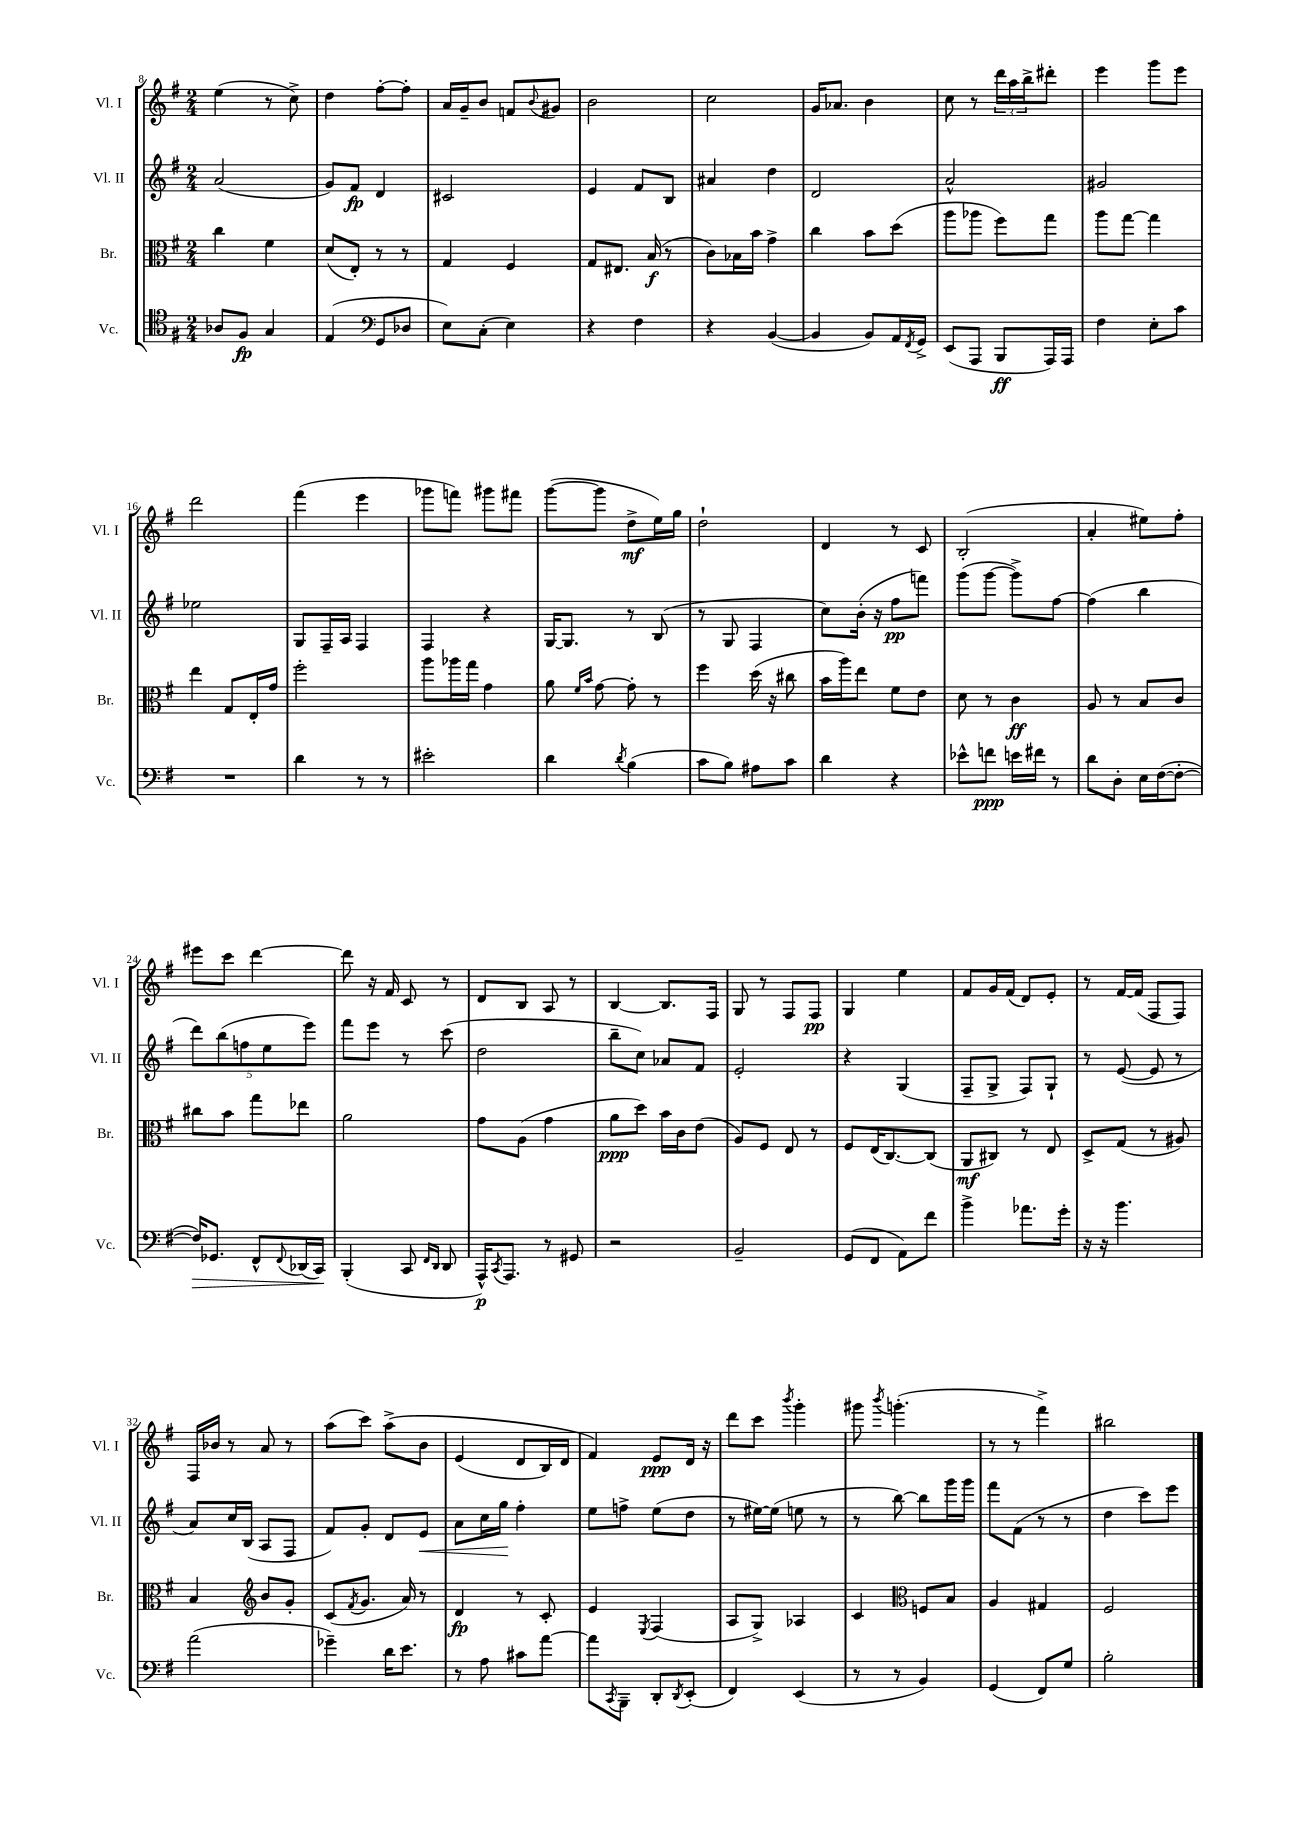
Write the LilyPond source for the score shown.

<<
\new StaffGroup <<
\new Staff = "s0" \with { instrumentName = "Vl. I" shortInstrumentName = "Vl. I" } {
    \clef treble \key g \major \numericTimeSignature \time 2/4
    e''4( r8 c''8->) |
    d''4 fis''8~-. fis''8-. |
    a'16 g'16-- b'8 f'8 \appoggiatura { b'8 } gis'8 |
    b'2 |
    c''2 |
    g'16 aes'8. b'4 |
    c''8 r8 \tuplet 3/2 { d'''16 a''16 b''16-> } dis'''8-. |
    e'''4 g'''8 e'''8 |
    d'''2 |
    fis'''4( e'''4 |
    ges'''8 f'''8) gis'''8 fis'''8 |
    g'''8~( g'''8 d''8->\mf e''16) g''16 |
    d''2-! |
    d'4 r8 c'8 |
    b2-.( |
    a'4-. eis''8) fis''8-. |
    eis'''8 c'''8 d'''4~ |
    d'''8 r16 fis'16 c'8 r8 |
    d'8 b8 a8 r8 |
    b4~ b8. fis16 |
    g8 r8 fis8 fis8\pp |
    g4 e''4 |
    fis'8 g'16 fis'16( d'8) e'8-. |
    r8 fis'16~ fis'16( fis8 fis8) |
    fis16 bes'16 r8 a'8 r8 |
    a''8( c'''8) a''8->\( b'8 |
    e'4( d'8 b16) d'16 |
    fis'4\) e'8\ppp d'16 r16 |
    d'''8 c'''8 \acciaccatura { b'''8 } g'''4-. |
    gis'''8 \acciaccatura { b'''8 } g'''4.-.( |
    r8 r8 fis'''4->) |
    bis''2 \bar "|." |
}
\new Staff = "s1" \with { instrumentName = "Vl. II" shortInstrumentName = "Vl. II" } {
    \clef treble \key g \major \numericTimeSignature \time 2/4
    a'2( |
    g'8) fis'8\fp d'4 |
    cis'2 |
    e'4 fis'8 b8 |
    ais'4 d''4 |
    d'2 |
    a'2-^ |
    gis'2 |
    ees''2 |
    g8 fis16-- a16 fis4 |
    fis4 r4 |
    g16~ g8. r8 b8( |
    r8 g8 fis4 |
    c''8) b'16-.( r16 fis''8\pp f'''8) |
    g'''8( g'''8~ g'''8->) fis''8~ |
    fis''4( b''4 |
    \tuplet 5/4 { d'''8) b''8( f''8 e''8 e'''8) } |
    fis'''8 e'''8 r8 c'''8( |
    d''2 |
    b''8-- c''8) aes'8 fis'8 |
    e'2-. |
    r4 g4( |
    fis8-- g8-> fis8) g8-! |
    r8 e'8~( e'8 r8 |
    a'8) c''16 b16( a8 fis8 |
    fis'8) g'8-. d'8 e'8\< |
    a'8 c''16 g''16\! fis''4-. |
    e''8 f''8-> e''8( d''8 |
    r8 eis''16~) eis''16( e''8 r8 |
    r8 b''8~) b''8 g'''16 g'''16 |
    fis'''8 fis'8( r8 r8 |
    d''4 c'''8) e'''8 \bar "|." |
}
\new Staff = "s2" \with { instrumentName = "Br." shortInstrumentName = "Br." } {
    \clef alto \key g \major \numericTimeSignature \time 2/4
    c''4 fis'4 |
    d'8( e8-.) r8 r8 |
    g4 fis4 |
    g8 eis8. b16\f( r8 |
    c'8) bes16 b'16 g'4-> |
    c''4 b'8 d''8( |
    a''8 aes''8 fis''8) g''8 |
    a''8 g''8~ g''4 |
    e''4 g8 e16-. g'16 |
    fis''2-. |
    a''8 aes''16 g''16 g'4 |
    a'8 \grace { fis'16 b'16 } g'8~ g'8-. r8 |
    fis''4 d''16( r16 cis''8 |
    b'16 a''16) e''8 fis'8 e'8 |
    d'8 r8 c'4\ff |
    a8 r8 b8 c'8 |
    cis''8 b'8 g''8 ees''8 |
    a'2 |
    g'8 a8( g'4 |
    a'8\ppp d''8) b'16 c'16 e'8( |
    a8) fis8 e8 r8 |
    fis8 e16( c8.~) c8( |
    a,8\mf cis8) r8 e8 |
    d8-> g8( r8 ais8) |
    b4 \clef treble b'8 g'8-. |
    c'8( \acciaccatura { fis'8 } g'8. a'16) r8 |
    d'4\fp r8 c'8-. |
    e'4 \acciaccatura { e8 } fis4( |
    a8 g8->) aes4 |
    c'4 \clef alto f8 b8 |
    a4 gis4 |
    fis2 \bar "|." |
}
\new Staff = "s3" \with { instrumentName = "Vc." shortInstrumentName = "Vc." } {
    \clef tenor \key g \major \numericTimeSignature \time 2/4
    aes8 fis8\fp g4 |
    e4( \clef bass g,8 des8 |
    e8) c8-.( e4) |
    r4 fis4 |
    r4 b,4~( |
    b,4 b,8) a,16 \acciaccatura { fis,8 } g,16-> |
    e,8( a,,8 b,,8\ff a,,16) a,,16 |
    fis4 e8-. c'8 |
    R2 |
    d'4 r8 r8 |
    eis'2-. |
    d'4 \acciaccatura { d'8 } b4( |
    c'8 b8) ais8 c'8 |
    d'4 r4 |
    ees'8-^ f'8\ppp e'16 fis'16 r8 |
    d'8 d8-. e16 fis16~( fis8~-. |
    fis16\>) ges,8. fis,8-^ \appoggiatura { fis,8 } des,16( c,16\!) |
    b,,4-.( c,8 \grace { fis,16 d,16 } d,8 |
    a,,16-^\p) \acciaccatura { c,8 } a,,8. r8 gis,8 |
    r2 |
    b,2-- |
    g,8( fis,8 a,8) fis'8 |
    b'4-> aes'8. g'16-. |
    r16 r16 b'4. |
    a'2( |
    ges'4--) d'16 e'8. |
    r8 a8 cis'8 a'8~ |
    a'8 \acciaccatura { c,8 } b,,8-- d,8-. \acciaccatura { d,8 } e,8-.( |
    fis,4) e,4( |
    r8 r8 b,4) |
    g,4( fis,8) g8 |
    b2-. \bar "|." |
}
>>
>>
\layout { \context { \Score currentBarNumber = #8 } }
